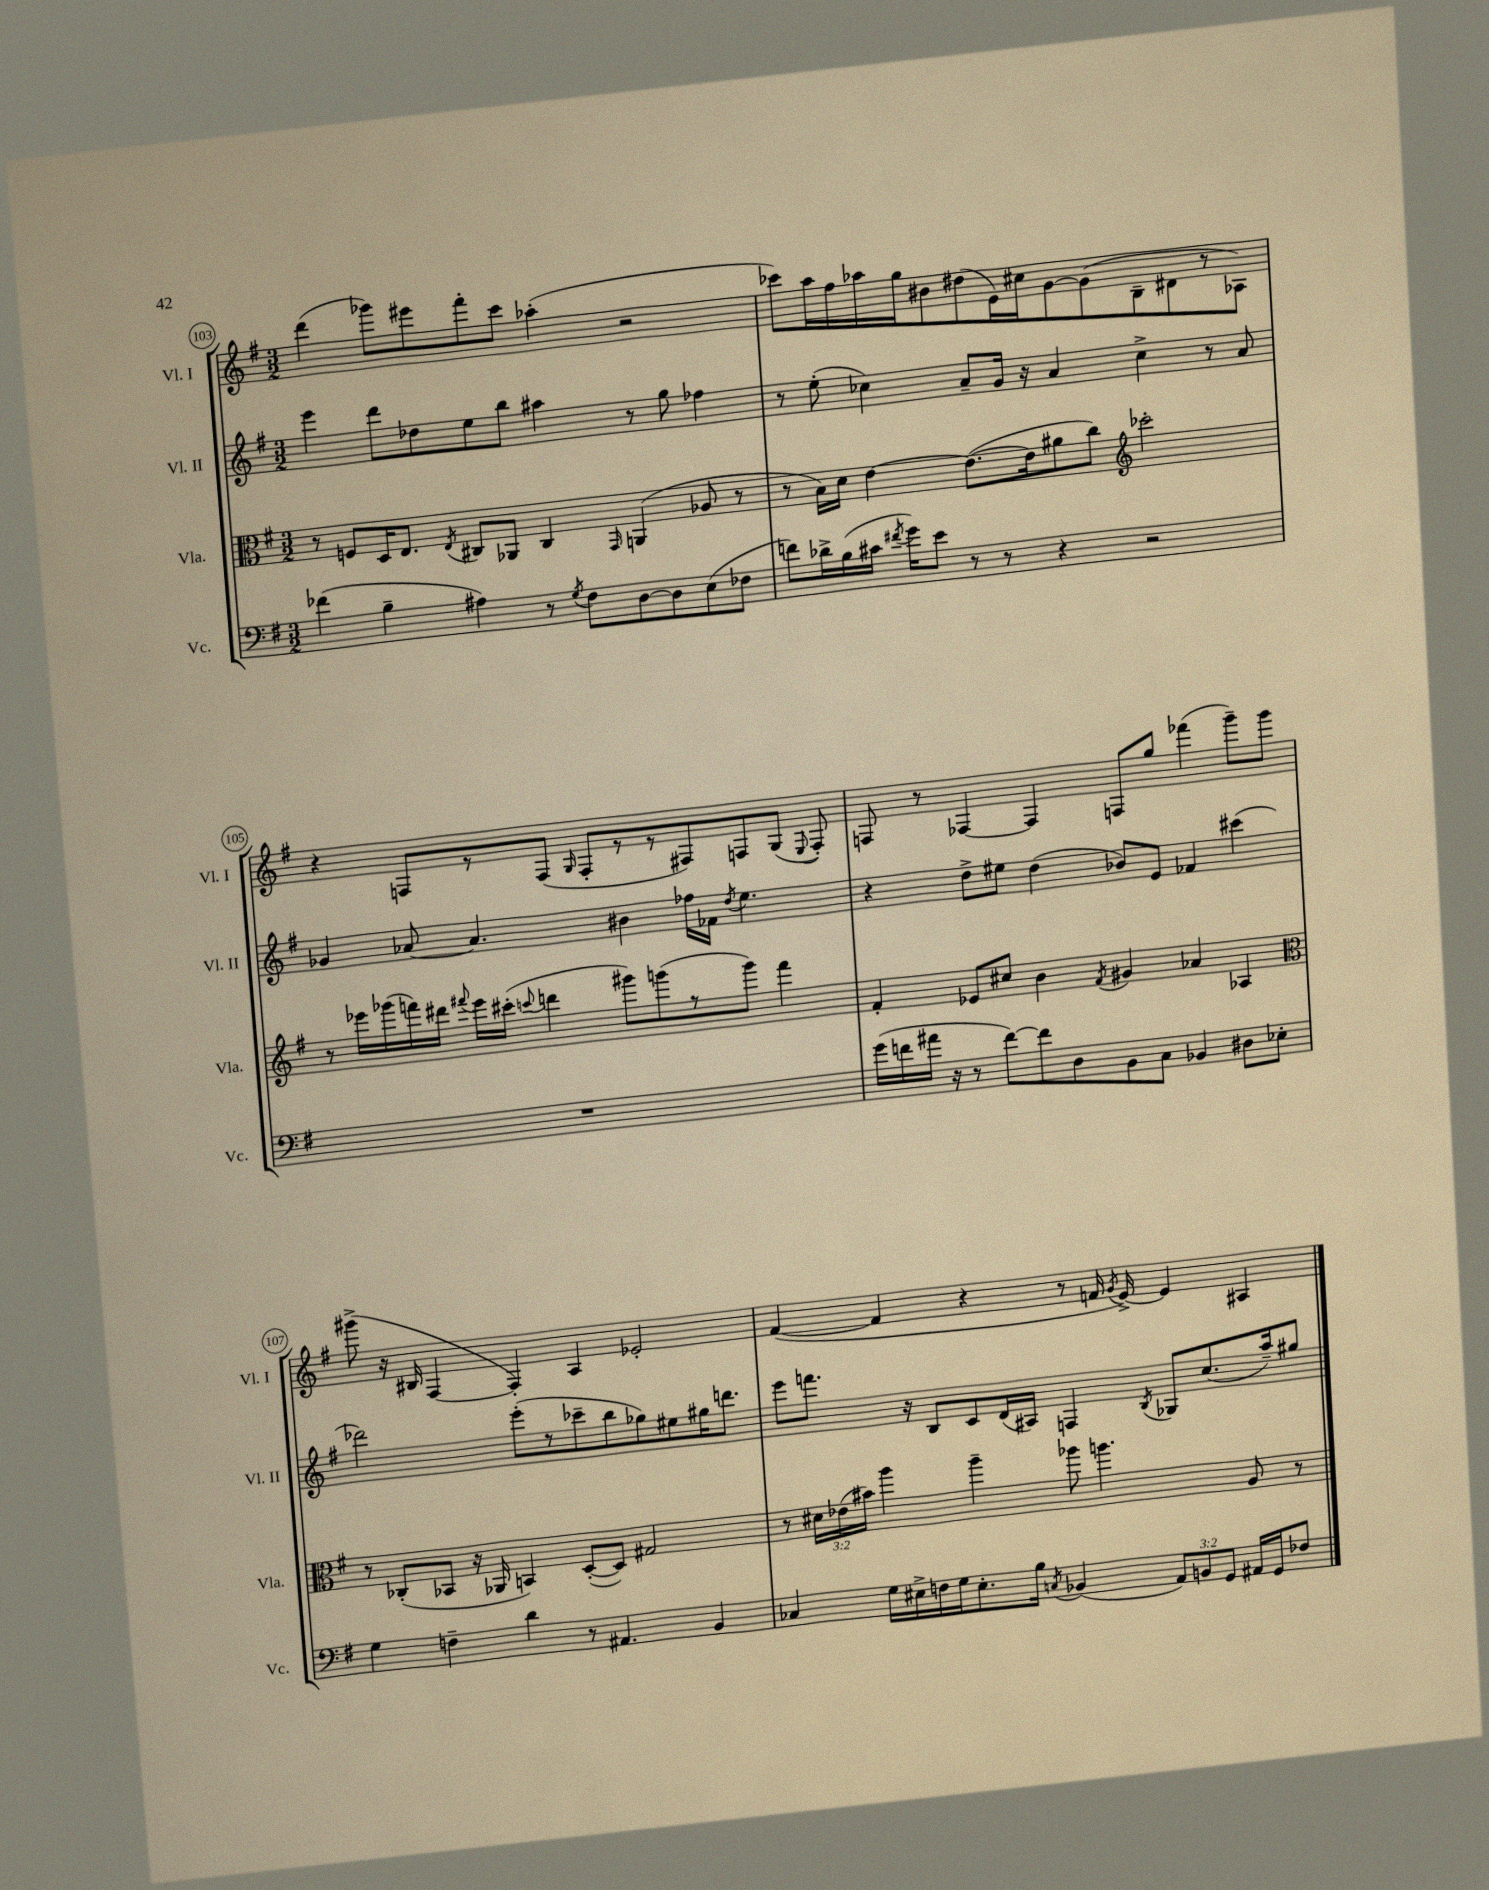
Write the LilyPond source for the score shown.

<<
\new StaffGroup <<
\new Staff = "s0" \with { instrumentName = "Vl. I" shortInstrumentName = "Vl. I" } {
    \clef treble \key g \major \numericTimeSignature \time 3/2
    \autoBeamOff d'''4( ges'''8[) eis'''8 fis'''8-. c'''8] aes''4-.( r2 |
    ces'''8[) a''16 fis''16 aes''16 g''16 bis'8 dis''8( e'16) cis''16 g'8~ g'8( b8-- dis'8 r8 aes8]) |
    r4 f8[ r8 f8]( \grace { g16 } f8[-. r8 r8 fis8) f8 g8]( \appoggiatura { e8 } f8-.) |
    f8 r8 fes4~ fes4 f8[ g''8] fes'''4( g'''8[--) g'''8] |
    gis'''8->( r16 bis16 fis4~ fis4-.) a4 ees'2-. |
    fis'4~( fis'4 r4 r8 f'16 \acciaccatura { g'8 } e'16~->) e'4 ais4 \bar "|." |
}
\new Staff = "s1" \with { instrumentName = "Vl. II" shortInstrumentName = "Vl. II" } {
    \clef treble \key g \major \numericTimeSignature \time 3/2
    \autoBeamOff e'''4 d'''8[ des''8 e''8 b''8] ais''4 r8 g''8 fes''4 |
    r8 e''8-.( ces''4) a'8[-- g'16] r16 a'4 ces''4-> r8 a'8 |
    ges'4 aes'8~ aes'4. bis'4 fes''16[ fes'16] \acciaccatura { d''8 } e''4. |
    r4 d''8[-> eis''8] d''4( bes'8[) e'8] fes'4 cis'''4( |
    des'''2) e'''8[-.( r8 ces'''8-- b''8 ges''8) eis''8 gis''16 d'''8.] |
    e'''8[ f'''8.] r16 b8[ c'8 d'16( ais16]) f4 \acciaccatura { b8 } ges8[ c''8.( a''16--) gis''8] \bar "|." |
}
\new Staff = "s2" \with { instrumentName = "Vla." shortInstrumentName = "Vla." } {
    \clef alto \key g \major \numericTimeSignature \time 3/2 \override Staff.TupletNumber.text = #tuplet-number::calc-fraction-text
    \autoBeamOff r8 f8[ d16 e8.] \acciaccatura { e8 } cis8[ aes,8] cis4 \grace { g,16 } a,4( aes8 r8 |
    r8 b16[) d'16] e'4~ e'8.[~( e'16 ais'8 c''8]) \clef treble ces'''2-. |
    r8 ees'''16[ ges'''16( f'''16) dis'''16] \appoggiatura { fis'''8 } ees'''16[ cis'''16]-.( \appoggiatura { c'''8 } d'''4 gis'''8[) g'''8( r8 g'''8]) fis'''4 |
    fis'4-. ees'8[ cis''8] b'4 \acciaccatura { fis'8 } gis'4 aes'4 aes4 |
    \clef alto r8 ces8[-.( bes,8] r16 aes,16 b,4) d8[~-.( d8]) gis2 |
    r8 \tuplet 3/2 { dis'16[ ees'16( bis'16]) } a''4 a''4-- aes''8 a''4. a8 r8 \bar "|." |
}
\new Staff = "s3" \with { instrumentName = "Vc." shortInstrumentName = "Vc." } {
    \clef bass \key g \major \numericTimeSignature \time 3/2 \override Staff.TupletNumber.text = #tuplet-number::calc-fraction-text
    \autoBeamOff fes'4( b4-- ais4) r8 \acciaccatura { g8 } fis8[ d8~ d8 e8( fes8] |
    f'8[) des'16-> b16( cis'16] \acciaccatura { fis'8 } g'16[) e'8] r8 r8 r4 r2 |
    R1. |
    g'16[( f'16 ais'16] r16 r8 f'8[~) f'8 d8 b,8 c8] bes,4 dis8[ ees8]-. |
    g4 f4-- d'4 r8 ais,4. b,4 |
    ces4 g16[ eis16-> f16 g16 eis8.-. b16] \acciaccatura { c8 } bes,4( \tuplet 3/2 { a,8[) b,8 g,8] } ais,16[ g,16 fes8] \bar "|." |
}
>>
>>
\layout { \context { \Score currentBarNumber = #103 \override BarNumber.stencil = #(make-stencil-circler 0.1 0.3 ly:text-interface::print) } }
